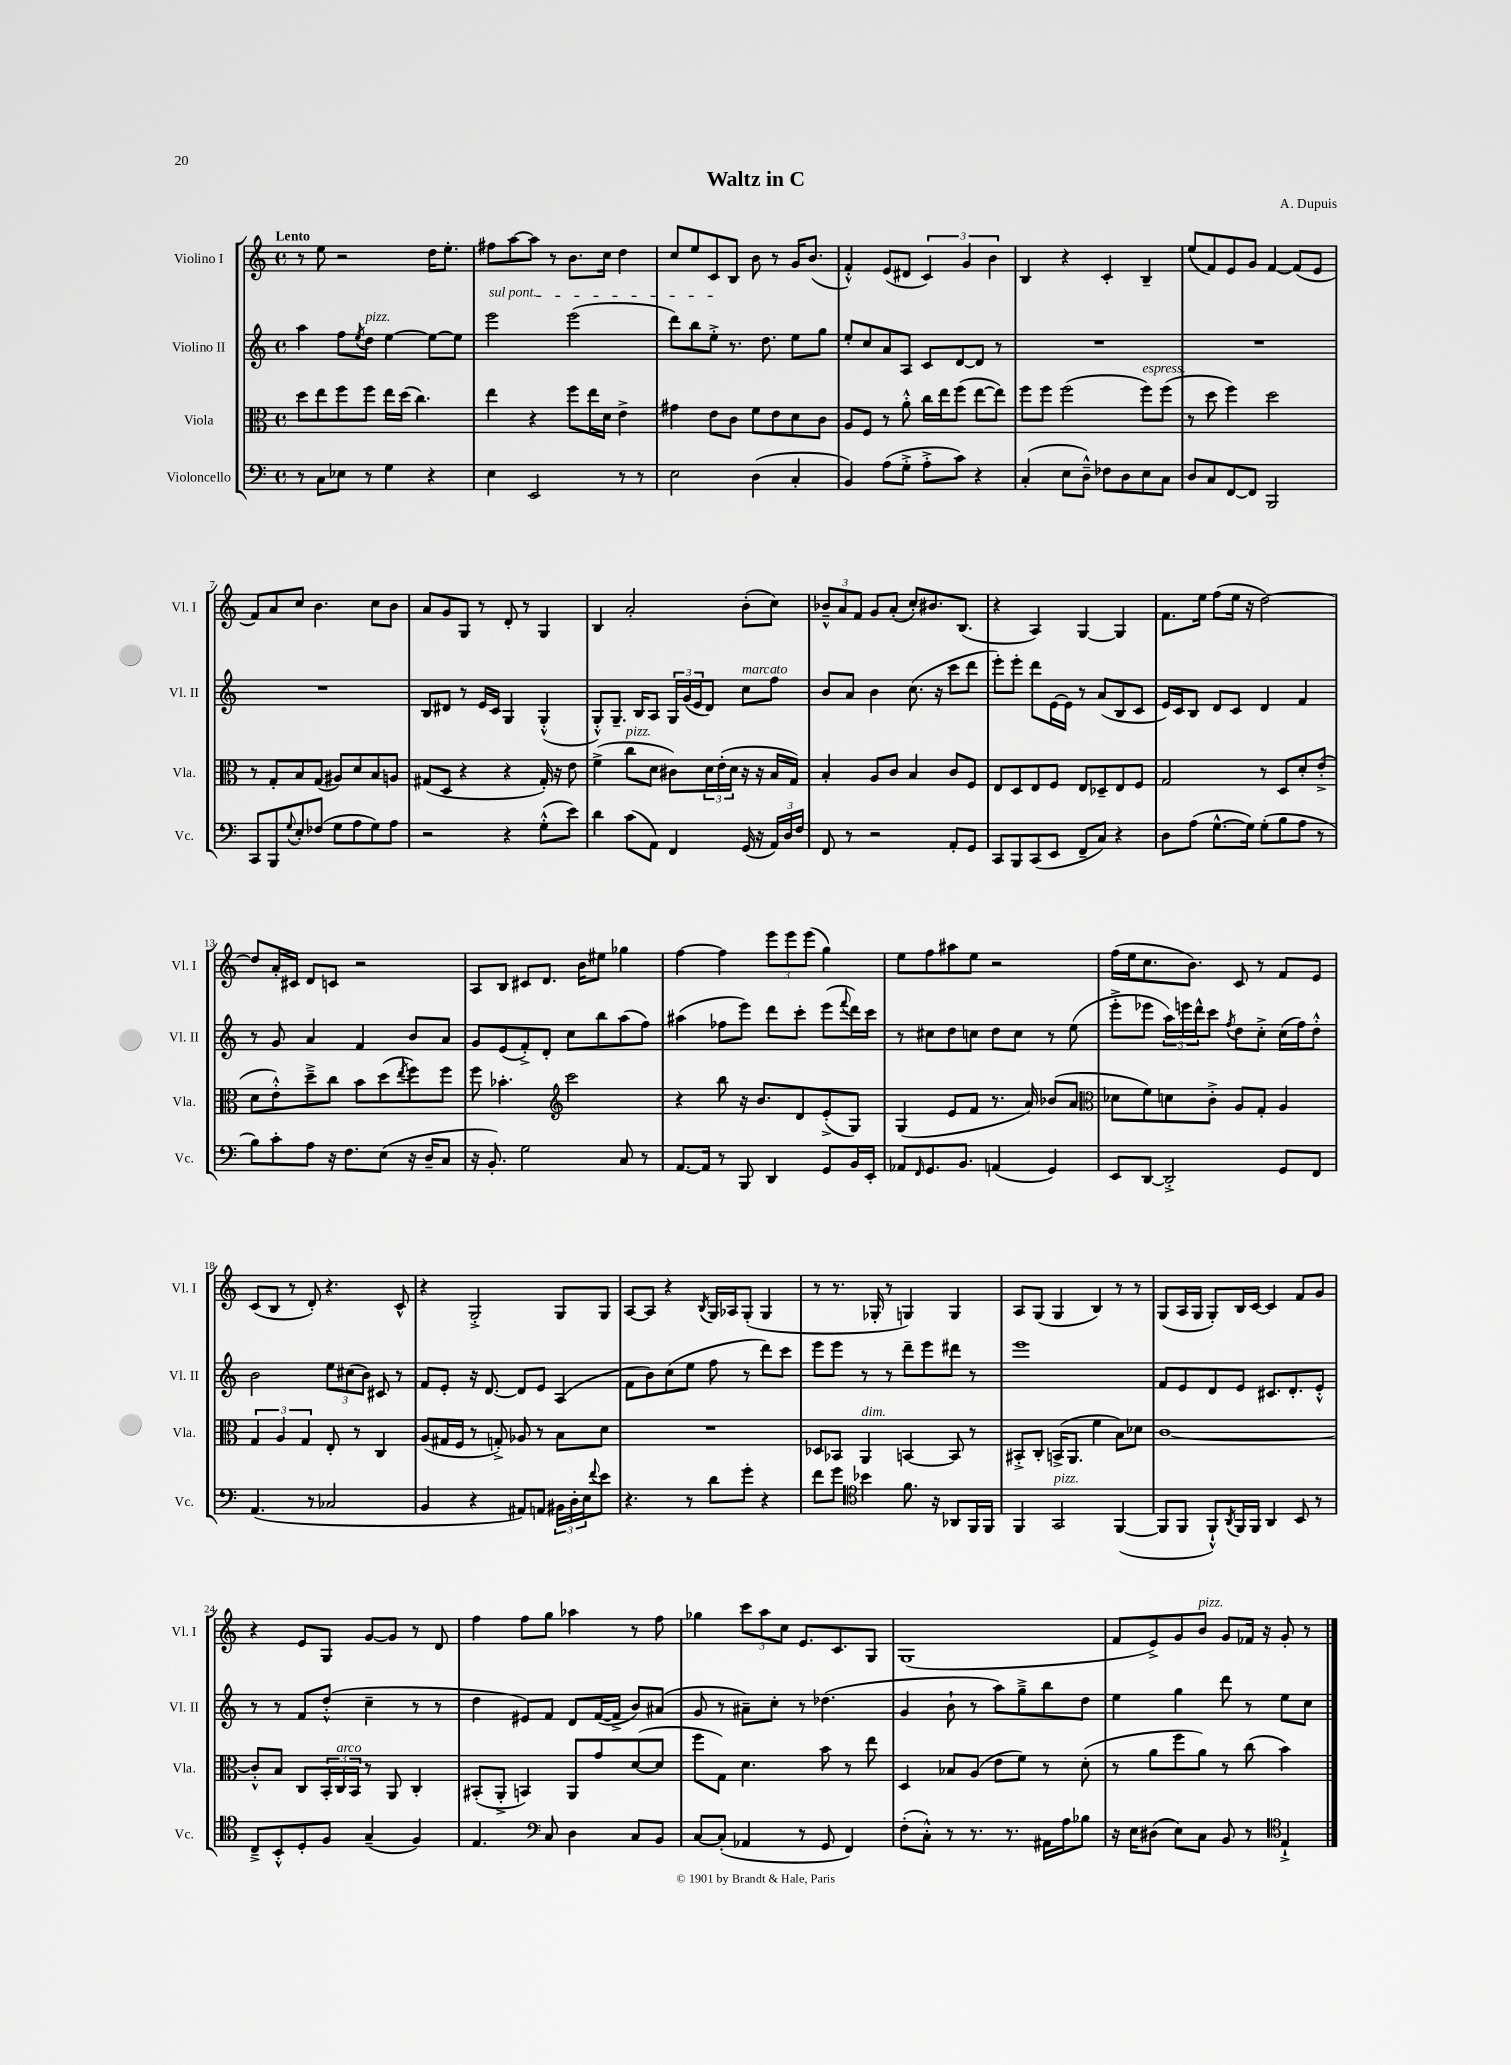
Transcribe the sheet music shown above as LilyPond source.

\header { title = "Waltz in C" composer = "A. Dupuis" }
<<
\new StaffGroup <<
\new Staff = "s0" \with { instrumentName = "Violino I" shortInstrumentName = "Vl. I" } {
    \clef treble \key c \major \defaultTimeSignature \time 4/4 \tempo "Lento"
    r8 e''8 r2 d''16 e''8.-. |
    fis''8 a''8~ a''8 r8 b'8. c''16 d''4 |
    c''8 e''8 c'8 b8 b'8 r8 g'16 b'8.( |
    f'4-.-^) e'8( dis'8 \tuplet 3/2 { c'4) g'4 b'4 } |
    b4 r4 c'4-. b4-- |
    e''8( f'8) e'8 g'8 f'4~ f'8( e'8 |
    f'8) a'8 c''8 b'4. c''8 b'8 |
    a'8 g'8 g8 r8 d'8-. r8 g4 |
    b4 a'2-. b'8-.( c''8) |
    \tuplet 3/2 { bes'8---^ a'8 f'8 } g'8 a'8-.( c''8-.) bis'8. b8.( |
    r4 a4) g4~ g4 |
    f'8. e''16 f''8( e''16 r16 d''2~) |
    d''8 a'16-. cis'16 d'8 c'8 r2 |
    a8 b8 cis'8 d'8. b'16 eis''8 ges''4 |
    f''4~ f''4 \tuplet 3/2 { e'''8 e'''8 e'''8( } g''4) |
    e''8 f''8 ais''8 e''8 r2 |
    f''16( e''16 c''8. b'8.) c'8 r8 f'8 e'8 |
    c'8( b8 r8 d'8-.) r4. c'8-^ |
    r4 g2-.-> g8 g8 |
    a8~ a8 r4 \acciaccatura { b8 } g16 aes16 g8-.( g4 |
    r8 r8. ges16-. r8 g4) g4 |
    a8 g8( g4 b4) r8 r8 |
    g8( a16 g16 g8-.) b16 c'16~ c'4 f'8 g'8 |
    r4 e'8 g8 g'8~ g'8 r8 d'8 |
    f''4 f''8 g''8 aes''4 r8 f''8 |
    ges''4 \tuplet 3/2 { c'''8 a''8 c''8 } e'8. c'8. g8 |
    g1( |
    f'8 e'8->) g'8 b'8^\markup { \italic "pizz." } g'8 fes'16 r16 g'8-. r8 \bar "|." |
}
\new Staff = "s1" \with { instrumentName = "Violino II" shortInstrumentName = "Vl. II" } {
    \clef treble \key c \major \defaultTimeSignature \time 4/4
    a''4 f''8 \acciaccatura { e''8 } d''8^\markup { \italic "pizz." } e''4~ e''8~ e''8 |
    \once \override TextSpanner.bound-details.left.text = \markup { \italic "sul pont." } e'''2\startTextSpan e'''2( |
    d'''8) b''8 e''8-.->\stopTextSpan r8. d''8. e''8 g''8 |
    e''8-. c''8 a'8 a8 c'8 d'8~ d'8 r8 |
    R1 |
    R1 |
    R1 |
    b8 dis'8 r8 e'16 c'16 g4 g4-.-^( |
    g8-.-^) g8.-- b16 a8 \tuplet 3/2 { g16 g'16( e'16 } d'8) c''8^\markup { \italic "marcato" } f''8 |
    b'8 a'8 b'4 c''8.( r16 c'''8 d'''8 |
    e'''8-.) e'''8-. d'''8 e'16~ e'16 r8 a'8( b8 c'8 |
    e'16) c'16 b8 d'8 c'8 d'4 f'4 |
    r8 g'8 a'4 f'4 b'8 a'8 |
    g'8 e'8( f'8-.->) d'8-. c''8 b''8 a''8( f''8) |
    ais''4( fes''8 e'''8) d'''8 c'''8-. e'''8( \appoggiatura { f'''8 } d'''16) c'''16 |
    r8 cis''8 d''8 c''8 d''8 c''8 r8 e''8( |
    e'''8-.-> ees'''8 \tuplet 3/2 { a''16) e'''16 d'''16-^ } c'''8 \acciaccatura { f''8 } d''8 c''8-.-> c''16( f''16) d''8-.-^ |
    b'2 \tuplet 3/2 { e''8 cis''8( b'8) } cis'8 r8 |
    f'8 e'8-. r16 d'8.~ d'8 e'8 a4( |
    f'8 b'8) c''8( e''8 f''8 r8 d'''8) c'''8 |
    e'''8 e'''8 r8 r8 d'''8-- e'''8 dis'''8 r8 |
    e'''1 |
    f'8 e'8 d'8 e'8 cis'8. d'8.-. e'8-.-^ |
    r8 r8 f'8 d''8-.-^( c''4-- r8 r8 |
    d''4 eis'8) f'8 d'8 f'16~( f'16-> b'8) ais'8( |
    g'8 r8 ais'8--) c''8-. r8 des''4.( |
    g'4 b'8-! r8 a''8) g''8---> b''8 d''8 |
    e''4 g''4 d'''8 r8 e''8 c''8 \bar "|." |
}
\new Staff = "s2" \with { instrumentName = "Viola" shortInstrumentName = "Vla." } {
    \clef alto \key c \major \defaultTimeSignature \time 4/4
    d''8 e''8 f''8 f''8 e''16 d''16( c''4.) |
    e''4 r4 f''8 e''16 d'16 e'4-> |
    gis'4 e'8 c'8 f'8 e'8 d'8 c'8 |
    a8 f8 r8 a'8-.-^ c''16 e''16 f''8( e''8~ e''8) |
    f''8 f''8 f''2( f''8^\markup { \italic "espress." }) f''8( |
    r8 d''8 f''4) d''2 |
    r8 g8-. b8 g8( ais8) d'8 b8 a8 |
    gis8( d8 r4 r4 gis16-.) r16 e'8 |
    f'4->( c''8^\markup { \italic "pizz." } d'8 cis'8) \tuplet 3/2 { d'16 e'16-.( d'16 } r16 r16 b16 g16) |
    b4-. a8 c'8 b4 c'8 f8 |
    e8 d8 e8 f8 e8 des8-- e8 f8 |
    g2 r8 d8 d'8-. e'8-.->( |
    d'8 e'8-.-^) d''8---> c''8 b'8 d''8( \acciaccatura { e''8 } f''8) f''8 |
    f''8 bes'4.-. \clef treble c'''2 |
    r4 b''8 r16 b'8. d'8 e'8-.->( g8) |
    g4( e'8 f'8 r8. a'16) bes'8( a'8 |
    \clef alto des'8 f'8) d'8 c'8-.-> a8 g8-. a4 |
    \tuplet 3/2 { g4 a4 g4 } e8-. r8 c4 |
    a8( gis16 f16 r8 g8-.->) aes8 r8 b8 d'8 |
    R1 |
    des8 bes,8 a,4^\markup { \italic "dim." } b,4~ b,8 r8 |
    bis,8-.-> c8-. b,16->( a,8. f'4 b8) des'8 |
    c'1~ |
    c'8-.-^ b8 c8 \tuplet 3/2 { b,16-. c16^\markup { \italic "arco" } b,16 } r8 a,8 c4-. |
    bis,8-.( a,8-.-> b,4) a,8 g'8 d'8~( d'8 |
    f''8 g8) d'4. b'8 r8 e''8 |
    d4 bes8 a8( e'8 f'8) r8 d'8-.( |
    r8 a'8 f''8 a'8) r8 c''8( b'4) \bar "|." |
}
\new Staff = "s3" \with { instrumentName = "Violoncello" shortInstrumentName = "Vc." } {
    \clef bass \key c \major \defaultTimeSignature \time 4/4
    r8 c8 ees8 r8 g4 r4 |
    e4 e,2 r8 r8 |
    e2 d4( c4-. |
    b,4) a8( g8-.-> a8-.-> c'8) r4 |
    c4-.( e8 d8---^) fes8 d8 e8 c8 |
    d8 c8 f,8~ f,8 b,,2 |
    c,8 b,,8 \appoggiatura { g8 } e8-. fes8( g8 a8 g8) a8 |
    r2 r4 g8-.-^( e'8) |
    d'4 c'8( a,8) f,4 g,16( r16 \tuplet 3/2 { a,16) d16 f16 } |
    f,8 r8 r2 a,8-. g,8 |
    c,8 b,,8 c,8( e,8 f,8-- c8) r4 |
    d8 a8( g8.~-^ g16) g8-.( b8 a8 r8 |
    b8) c'8-. a8 r16 f8. e8( r16 d16-- c8 |
    r16 b,8.-.) g2 c8 r8 |
    a,8.~ a,16 r8 b,,8 d,4 g,8 b,16 e,16-. |
    aes,8 \grace { f,16 } g,8. b,8. a,4( g,4) |
    e,8 d,8~ d,2-.-> g,8 f,8 |
    a,4.( r8 ces2 |
    b,4 r4 ais,8) a,8 \tuplet 3/2 { bis,16 d16-. e16 } \appoggiatura { f'8 } e'8 |
    r4. r8 d'8 g'8-. r4 |
    f'8 g'8 \clef tenor bes'4 f'8. r16 aes,8 f,16 f,16 |
    f,4 g,2^\markup { \italic "pizz." } f,4~( |
    f,8 f,8 f,8-!-^) \acciaccatura { a,8 } f,16 f,16 a,4 b,8 r8 |
    c8---> b,8-.-^ d8-. f8 g4--( f4) |
    e4. \clef bass c8 d4 c8 b,8 |
    c8~ c8-.( aes,4 r8 g,8 f,4) |
    f8-.( c8-.-^) r8 r8. r8. ais,16 a16 bes8 |
    r16 e16 dis8( e8) c8 b,8 r8 \clef tenor e4-!-> \bar "|." |
}
>>
>>
